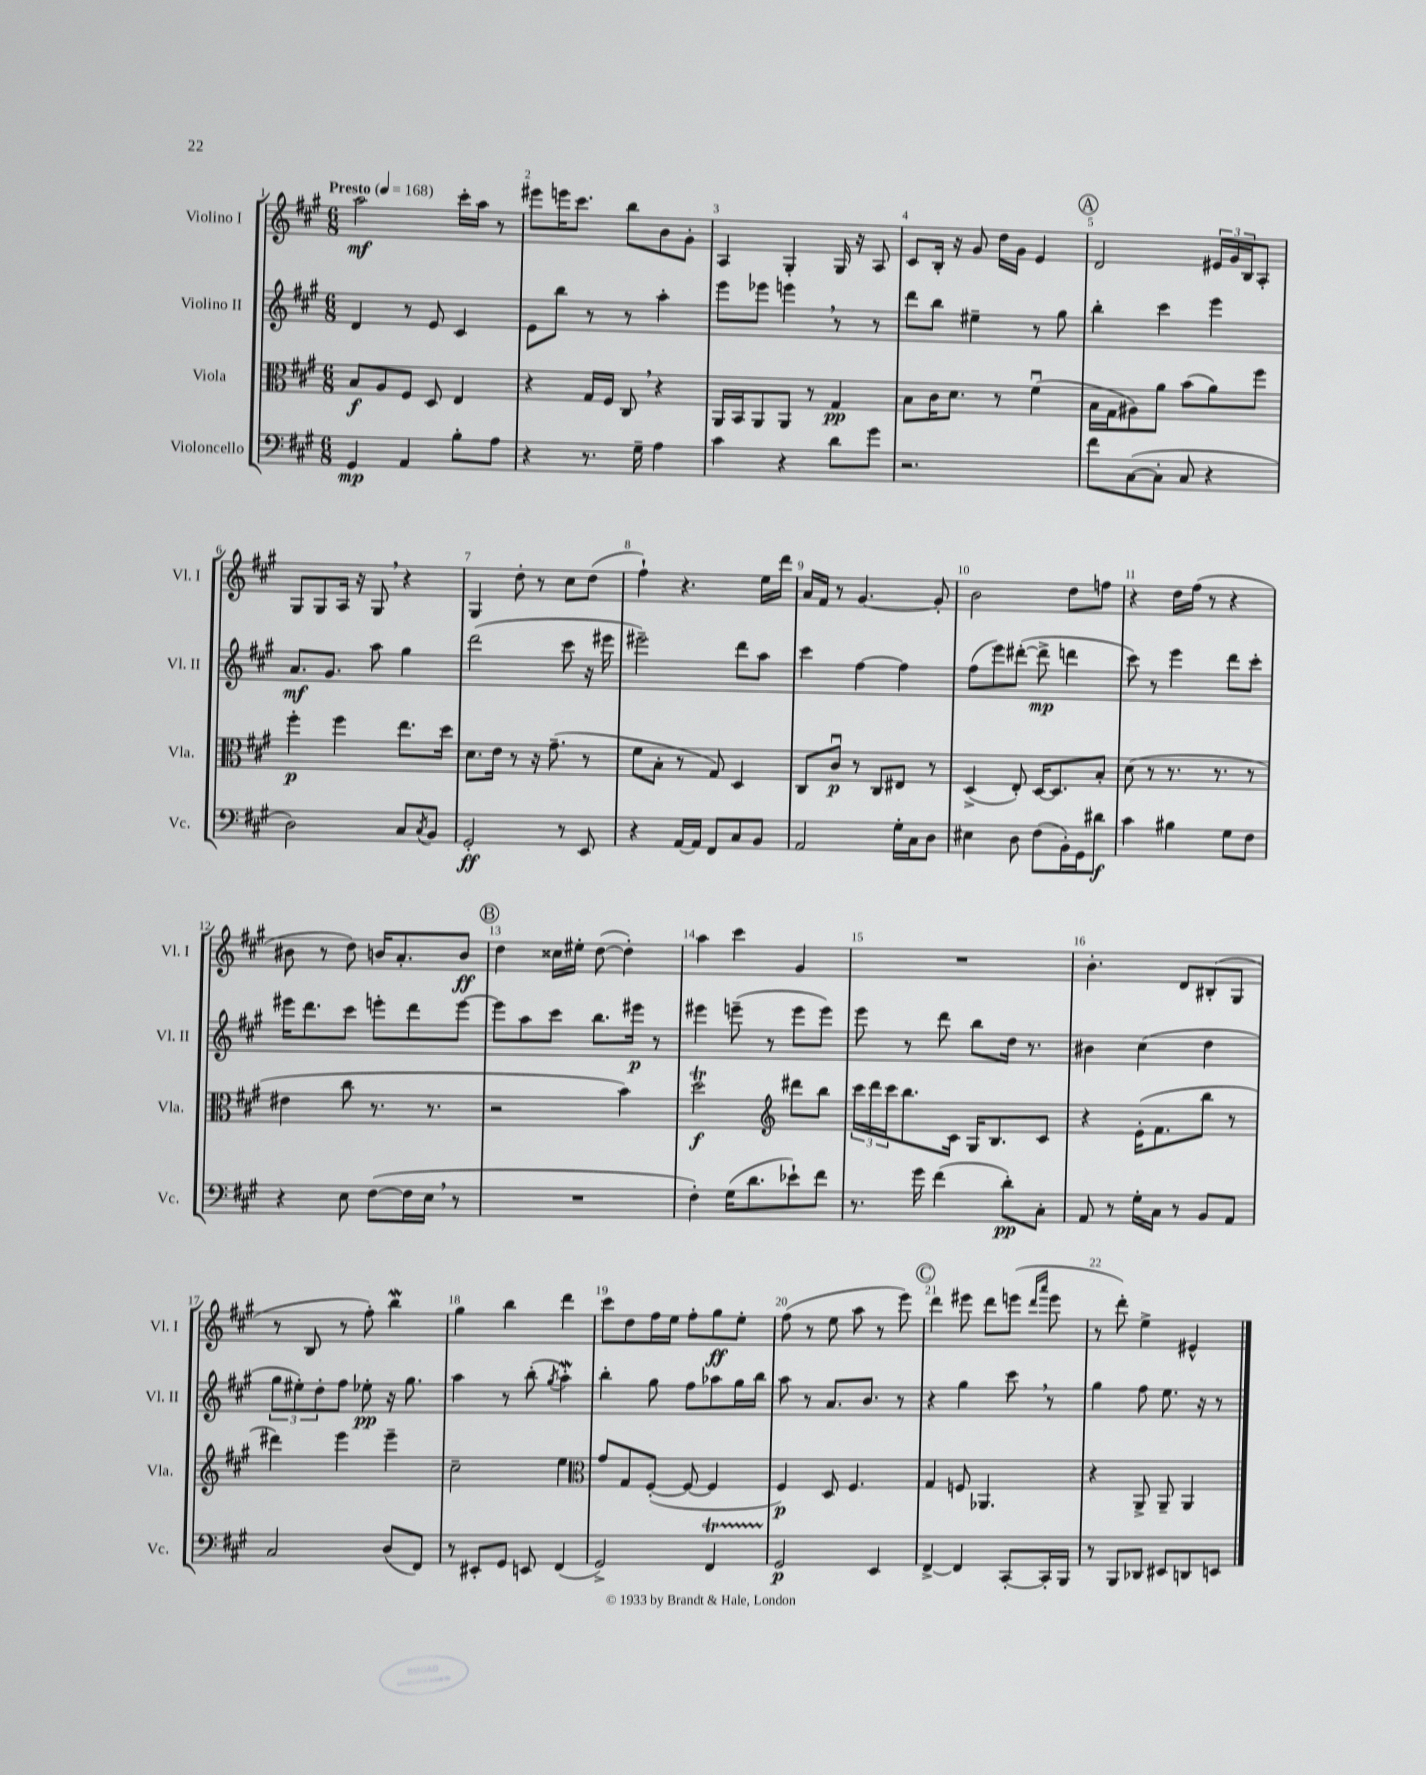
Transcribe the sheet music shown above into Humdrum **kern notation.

**kern	**kern	**kern	**kern
*staff4	*staff3	*staff2	*staff1
*clefF4	*clefC3	*clefG2	*clefG2
*k[f#c#g#]	*k[f#c#g#]	*k[f#c#g#]	*k[f#c#g#]
*M6/8	*M6/8	*M6/8	*M6/8
*MM168	*MM168	*MM168	*MM168
4GG#/	8B/L	4d/	2aa\
.	8A/	.	.
4AA/	8F#/J	8r	.
.	8D/	8e/	.
8B'\L	4E/	4c#/	16ccc#'\LL
.	.	.	16aa\JJ
8A\J	.	.	8r
=	=	=	=
4r	4r	8e\L	8eee#\L
.	.	8bb\J	16eee\K
.	.	.	8.ccc#\J
8.r	16G#/LL	8r	.
.	16F#/JJ	.	.
.	8C#/	8r	8bb\L
16G#~\	.	.	.
4A\	4r	4aa'\	8b\
.	.	.	8g#'\J
=	=	=	=
4c#\	16AA/LL	8eee\L	4A/
.	16BB/J	.	.
.	8AA/	8eee-\J	.
4r	8AA/J	4eee\	4G#'/
.	8r	.	.
8d\L	4G#/	8r	16G#/
.	.	.	16r
8g#\J	.	8r	8A/
=	=	=	=
2.r	8B\L	8ddd\L	8c#/L
.	16c#\K	8bb\J	16B'/Jk
.	8.d\J	.	16r
.	.	4ee#~\	8g#/
.	8r	.	16dd\LL
.	.	.	16g#\JJ
.	(4f#u\	8r	4e/
.	.	8gg#\	.
=	=	=	=
8f#\L	16B\LL	4bb'\	2d/
.	16G#\J	.	.
([8C#\	8A#\)	.	.
8C#'\]J	8a\J	4ccc#\	.
8C#/	(8b\L	.	.
4r	8a\)	4eee\	24e#/LL
.	.	.	24g#/
.	.	.	24B/J
.	8ff#\J	.	8A'/J
=	=	=	=
2D\)	4ff#'\	8.a/L	8G#/L
.	.	.	8G#/
.	.	8.g#/J	.
.	4ff#\	.	16A/Jk
.	.	.	16r
.	.	8aa\	8G#/
8C#/L	8.ee\L	4gg#\	4r
8qC#/	.	.	.
8BB/J	.	.	.
.	16dd\Jk	.	.
=	=	=	=
2GG#'/	8.d\L	(2ddd\	4G#/
.	16e\Jk	.	.
.	8r	.	8dd'\
.	16r	.	8r
.	(8.g#~\	.	.
8r	.	8ccc#\	8cc#\L
8EE/	8r	16r	(8dd\J
.	.	16eee#\	.
=	=	=	=
4r	8f#\L	2eee#~\)	4ff#`\)
.	8B'\J	.	.
[16AA/LL	8r	.	4.r
16AA/]JJ	.	.	.
8FF#/L	8G#/)	.	.
8C#/	4D/	8ddd\L	.
8BB/J	.	8aa\J	16ee\LL
.	.	.	16ddd\JJ
=	=	=	=
2AA/	8C#/L	4ccc#\	16a/LL
.	.	.	16f#/JJ
.	8c#u/J	.	8r
.	8r	[4ff#\	[4.g#/
.	8C#/L	.	.
16G#'\LL	8E#/J	4ff#\]	.
16C#\J	.	.	.
8D\J	8r	.	8g#'/]
=	=	=	=
4E#\	(4D^/	(8ff#\L	2b\
.	.	8eee\)	.
8D\	8E'/)	([8ddd#'\J	.
(8F#\L	[16D/LK	8ddd#^\]	.
.	8.D/]	.	.
16BB'\L)	.	4ddd\	8dd\L
16GG#\J	.	.	.
8d#\J	8B'/J	.	8ff\J
=	=	=	=
4c#\	(8d\	8ccc#\)	4r
.	8r	8r	.
4B#\	8.r	4eee\	16dd\LL
.	.	.	(16ff#\JJ
.	.	.	8r
.	8.r	.	.
8G#\L	.	8ddd\L	4r
8F#\J	8r	8ccc#'\J	.
=	=	=	=
4r	4e#\	16eee#\LK	8b#\
.	.	8.ddd\	.
.	.	.	8r
8E\	8cc#\	8ccc#\J	8dd\)
([8F#\L	8.r	8eee'\L	16b/LK
.	.	.	8.a'/
16F#\]L	.	8ddd\	.
16E\JJ	8.r	.	.
8r	.	[8eee\J	8b/J
=	=	=	=
2.r	2r	8eee\]L	4dd\
.	.	8aa\	.
.	.	8ccc#\J	16cc##\LL
.	.	.	16ee#'\JJ
.	.	8.bb\L	([8dd\
.	4b\)	.	4dd'\])
.	.	16eee#\Jk	.
.	.	8r	.
=	=	=	=
4F#'\)	2dd\	4eee#\	4aa\
(16G#\LK	.	(8eee~\	4ccc#\
8.d\	.	.	.
.	.	8r	.
*	*clefG2	*	*
8e-`\)	8ddd#\L	8eee\L	4g#/
8f#\J	8bb\J	8eee\J)	.
=	=	=	=
8.r	24ccc#\LL	8eee\	2.r
.	24ddd\	.	.
.	24ccc#\J	.	.
.	8.bb\	8r	.
16g#\	.	.	.
(4f#\	.	8ddd\	.
.	16c#\Jk	.	.
.	16G#/LK	8bb\L	.
.	8.B/	.	.
8d'\L)	.	16dd\Jk	.
.	.	8.r	.
8C#'\J	8c#/J	.	.
=	=	=	=
8AA/	4r	4b#\	4.b'\
8r	.	.	.
16G#'\LL	(16e'\LK	(4cc#\	.
16C#\JJ	8.f#\	.	.
8r	.	.	8d/L
8BB/L	8bb\J	4dd\	(8B#'/
8AA/J	8r	.	8G#/J
=	=	=	=
2C#/	4ddd#\)	12gg#\L	8r
.	.	12ee#'\)	.
.	.	.	8B/
.	.	12dd'\	.
.	4eee\	8ff#\J	8r
.	.	8ee-'\	8ff#'\)
(8D/L	4eee~\	16r	4bb\
.	.	8.gg#\	.
8FF#/J)	.	.	.
=	=	=	=
8r	2cc#~\	4aa\	4gg#\
8EE#'/L	.	.	.
8GG#/J	.	8r	4bb\
8EE/	.	(8bb'\	.
.	.	8qgg#/	.
(4FF#/	4ee\	4aa'\)	4ddd\
=	=	=	=
*	*clefC3	*	*
2GG#^/)	8g#/L	4bb'\	8ccc#\L
.	8G#/	.	8dd\
.	([8F#'/J	8gg#\	16ff#\L
.	.	.	16ee\JJ
.	8F#/_	8ff#\L	8ff#'\L
4FF#/	4F#/]	8aa-\	8gg#\
.	.	16gg#\L	8ee'\J
.	.	16bb\JJ	.
=	=	=	=
2GG#/	4F#/)	8aa\	(8ff#\
.	.	8r	8r
.	8D/	8.a/L	8ee\
.	4.F#/	.	8aa\
.	.	8.b/J	.
4EE/	.	.	8r
.	.	8r	8eee\)
=	=	=	=
[4FF#^/	4G#/	4r	4ddd\
4FF#/]	8F/	4gg#\	8eee#\
.	4.AA-/	.	8ddd\L
[8CC#'/L	.	8ccc#\	(8eee\J
.	.	.	16qqddd/LL
.	.	.	16qqaaa/JJ
16CC#'/]L	.	8r	8eee\
16BBB/JJ	.	.	.
=	=	=	=
8r	4r	4gg#\	8r
8BBB/L	.	.	8ddd'\)
8DD-/J	8AA^/	8ff#\	4ee^\
8EE#/L	8AA~/	8.ee\	.
8DD/	4AA/	.	4e#^^/
.	.	16r	.
8EE/J	.	8r	.
==	==	==	==
*-	*-	*-	*-
